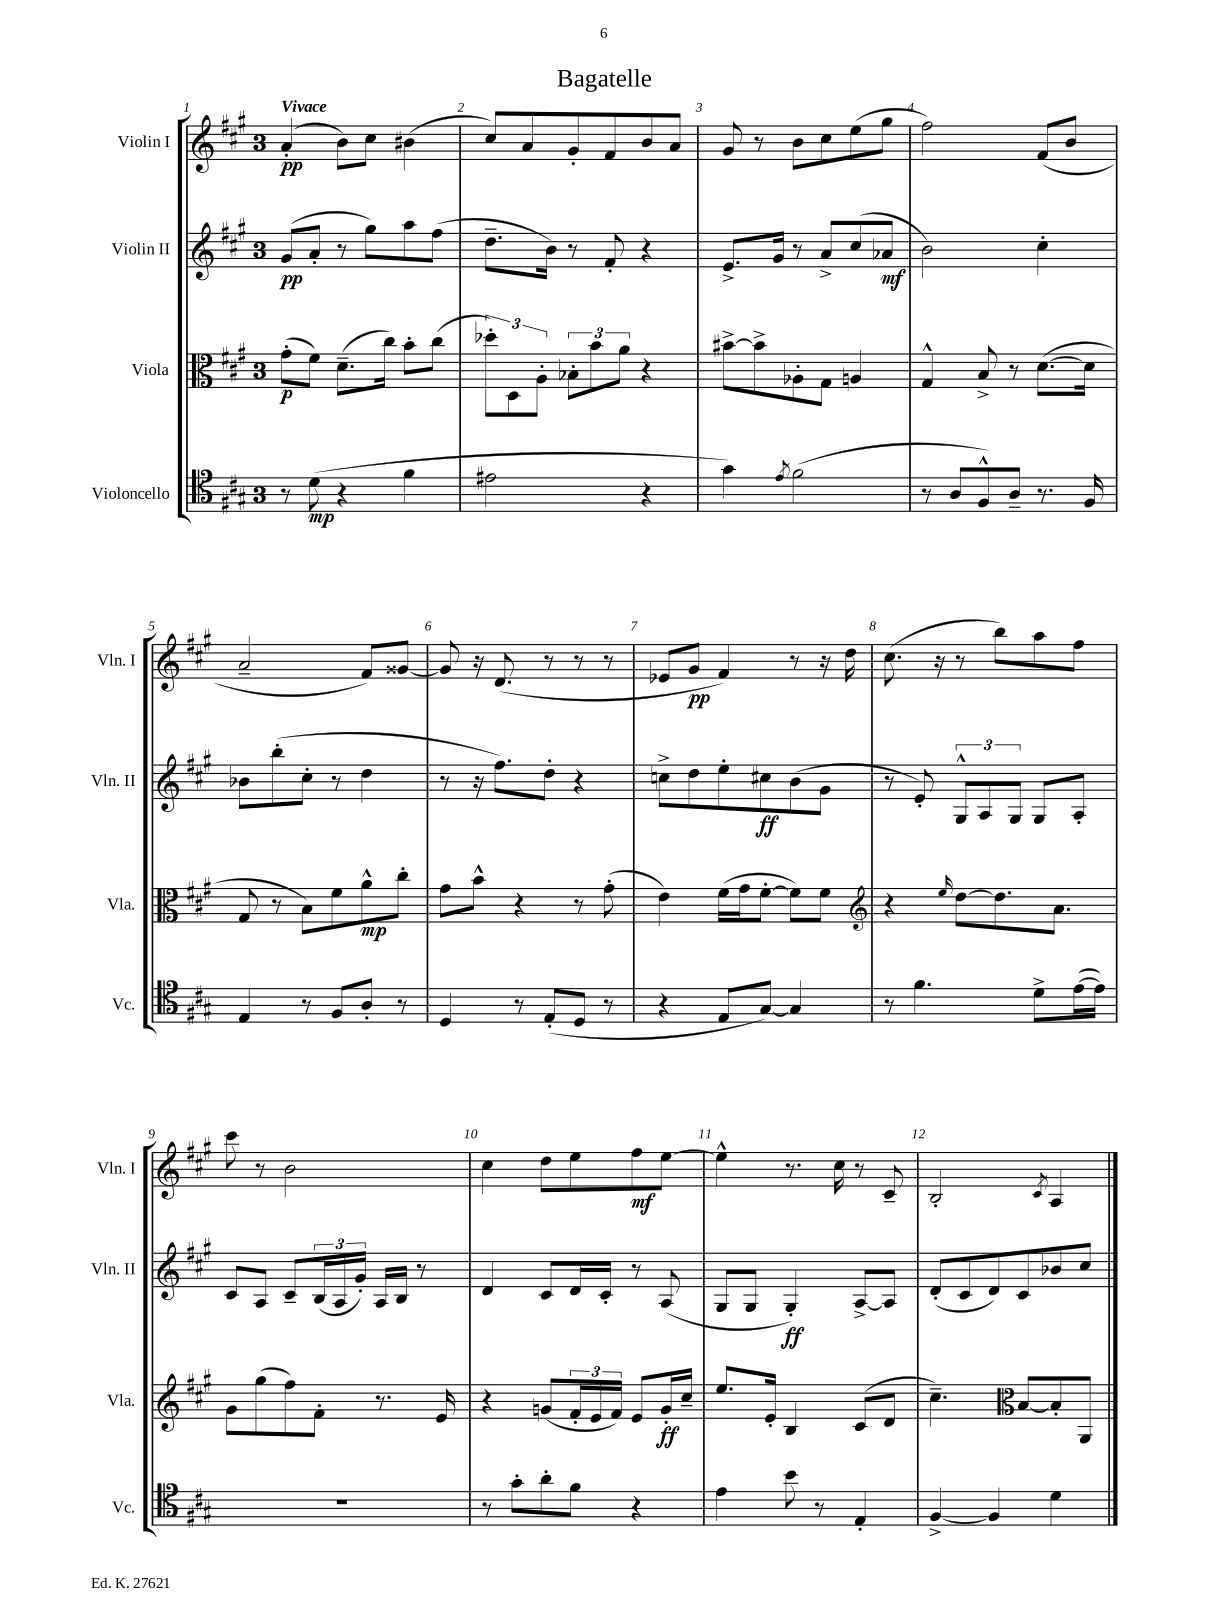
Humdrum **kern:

**kern	**kern	**kern	**kern
*staff4	*staff3	*staff2	*staff1
*clefC4	*clefC3	*clefG2	*clefG2
*k[f#c#g#]	*k[f#c#g#]	*k[f#c#g#]	*k[f#c#g#]
*M3/4	*M3/4	*M3/4	*M3/4
8r	(8g#'\L	(8g#/L	(4a'/
(8d\	8f#\J)	8a'/J	.
4r	(8.d~\L	8r	8b\L)
.	.	8gg#\L)	8cc#\J
.	16cc#\Jk)	.	.
4f#\	8b'\L	8aa\	(4b#\
.	(8cc#\J	(8ff#\J	.
=	=	=	=
2e#\	12dd-'\L)	8.dd~\L	8cc#/L)
.	12D\	.	.
.	.	.	8a/
.	12A'\J	.	.
.	.	16b\Jk)	.
.	12B-'\L	8r	8g#'/
.	12b\	.	.
.	.	8f#'/	8f#/
.	12a\J	.	.
4r	4r	4r	8b/
.	.	.	8a/J
=	=	=	=
4g#\)	[8b#^\L	8.e^/L	8g#/
.	8b#^\]	.	8r
.	.	16g#/Jk	.
8qe/	.	.	.
(2f#\	8A-'\	8r	8b\L
.	8G#\J	8a^/L	8cc#\
.	4A/	(8cc#/	(8ee\
.	.	8a-/J	8gg#\J
=	=	=	=
8r	4G#^^/	2b\)	2ff#\)
8A/L	.	.	.
8F#^^/)	8B^/	.	.
8A~/J	8r	.	.
8.r	([8.d\L	4cc#'\	(8f#/L
.	.	.	8b/J
16F#/	16d\]Jk	.	.
=	=	=	=
4E/	8G#/	8b-\L	2a~/
.	8r	(8bb'\	.
8r	8B\L)	8cc#'\J	.
8F#/L	8f#\	8r	.
8A'/J	8a^^\	4dd\	8f#/L)
8r	8cc#'\J	.	[8g##/J
=	=	=	=
4D/	8g#\L	8r	8g##/]
.	8b^^\J	16r	16r
.	.	8.ff#\L)	(8.d/
8r	4r	.	.
(8E'/L	.	8dd'\J	8r
8D/J	8r	4r	8r
8r	(8g#'\	.	8r
=	=	=	=
4r	4e\)	8cc^\L	8e-/L
.	.	8dd\	8g#/J
8E/L	(16f#\LL	8ee'\	4f#/)
.	16g#\J	.	.
[8G#/J)	[8f#'\J	8cc#\	.
4G#/]	8f#\]L)	(8b\	8r
.	8f#\J	8g#\J	16r
.	.	.	16dd\
=	=	=	=
*	*clefG2	*	*
8r	4r	8r	(8.cc#\
4.f#\	.	8e'/)	.
.	.	.	16r
.	16qqee/	.	.
.	[8dd\L	12G#^^/L	8r
.	.	12A/	.
.	8.dd\]	.	8bb\L)
.	.	12G#/J	.
8d^\L	.	8G#/L	8aa\
.	8.a\J	.	.
([16e\L	.	8A'/J	8ff#\J
16e\]JJ)	.	.	.
=	=	=	=
2.r	8g#\L	8c#/L	8ccc#\
.	(8gg#\	8A/J	8r
.	8ff#\)	8c#~/L	2b\
.	8f#'\J	(24B/L	.
.	.	24A/	.
.	.	24g#'/JJ)	.
.	8.r	16A/LL	.
.	.	16B/JJ	.
.	.	8r	.
.	16e/	.	.
=	=	=	=
8r	4r	4d/	4cc#\
8g#'\L	.	.	.
8a'\	(8g/L	8c#/L	8dd\L
8f#\J	24f#'/L	16d/L	8ee\
.	24e/	.	.
.	.	16c#'/JJ	.
.	24f#/JJ)	.	.
4r	8e/L	8r	8ff#\
.	16g'/L	(8A/	[8ee\J
.	16cc#~/JJ	.	.
=	=	=	=
4e\	8.ee/L	8G#/L	4ee^^\]
.	.	8G#/J	.
.	16e'/Jk	.	.
8b\	4B/	4G#'/)	8.r
8r	.	.	.
.	.	.	16cc#\
4E'/	(8c#/L	[8A^/L	8r
.	8d/J	8A/]J	8c#~/
=	=	=	=
[4F#^/	4.cc#~\)	(8d'/L	2B'/
.	.	8c#/	.
4F#/]	.	8d/)	.
*	*clefC3	*	*
.	[8B/L	8c#/	.
.	.	.	8qc#/
4d\	8B'/]	8b-/	4A/
.	8AA/J	8cc#/J	.
==	==	==	==
*-	*-	*-	*-
